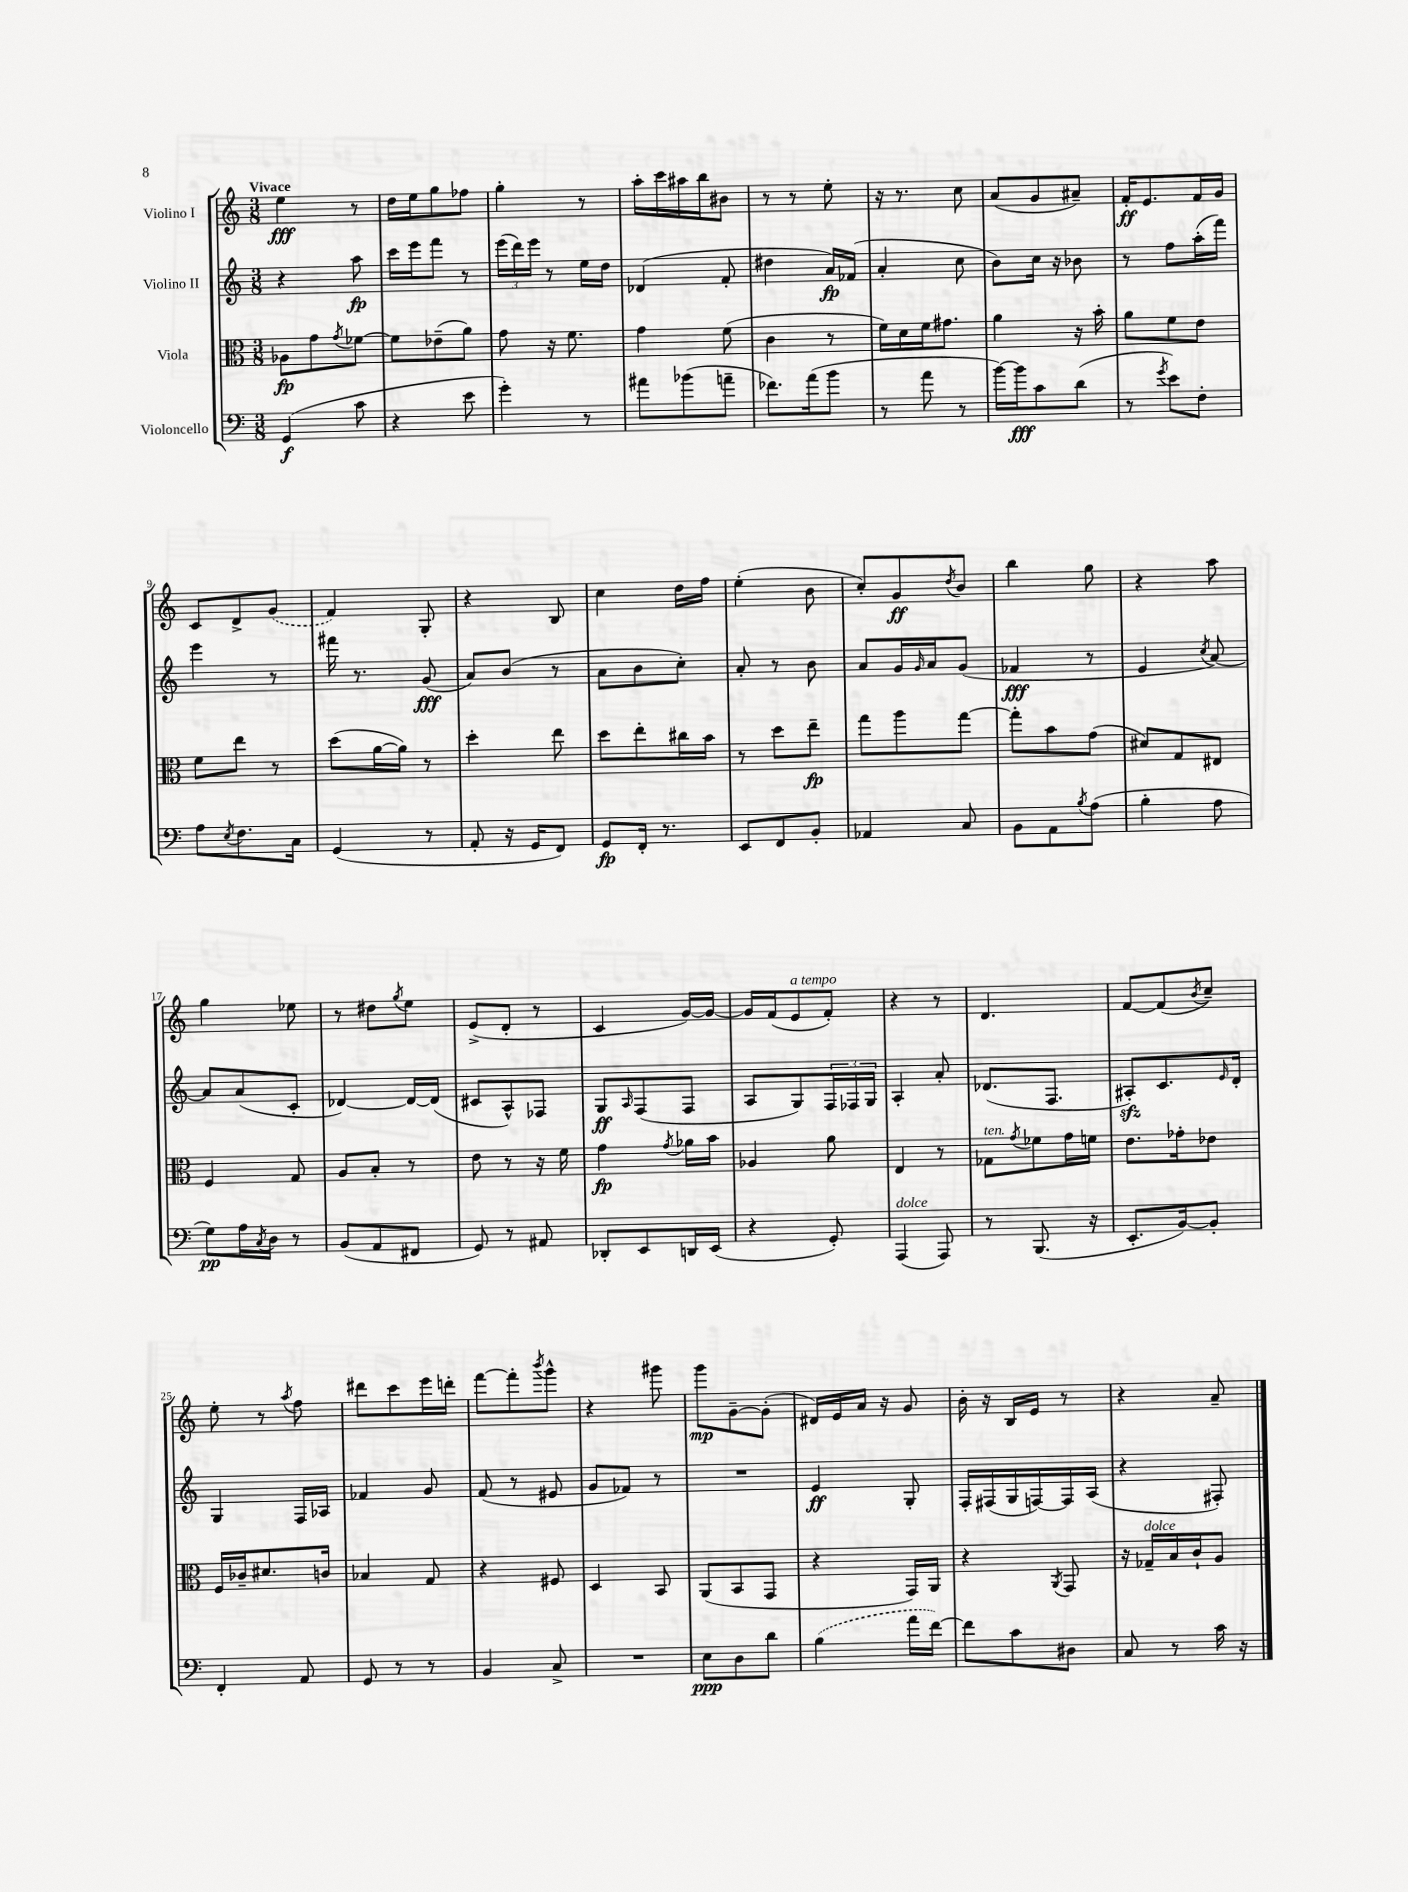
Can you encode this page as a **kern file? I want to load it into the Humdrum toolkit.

**kern	**kern	**kern	**kern
*staff4	*staff3	*staff2	*staff1
*clefF4	*clefC3	*clefG2	*clefG2
*k[]	*k[]	*k[]	*k[]
*M3/8	*M3/8	*M3/8	*M3/8
(4GG/	8A-\L	4r	4ee\
.	8g\	.	.
.	8qg/	.	.
8c\	[8f-\J	8aa\	8r
=	=	=	=
4r	8f-\]L	16ccc\LL	16dd\LL
.	.	16eee\J	16ee\J
.	(8e-~\	8fff\J	8gg\
8e\	8a\J)	8r	8ff-\J
=	=	=	=
4g'\)	8g\	(24eee\LL	4gg'\
.	.	24ddd\)	.
.	.	24eee\JJ	.
.	16r	8r	.
.	8.f\	.	.
8r	.	16ee\LL	8r
.	.	16dd\JJ	.
=	=	=	=
8a#\L	4g\	(4d-/	16aa'\LL
.	.	.	16ccc\
(8b-\	.	.	16aa#\
.	.	.	16bb\J
8a~\J	(8f\	8f'/	8b#\J
=	=	=	=
8.f-\L)	4c\	4dd#\	8r
.	.	.	8r
(16a\k	.	.	.
8b\J	8r	16a/LL)	8ee'\
.	.	(16f-/JJ	.
=	=	=	=
8r	16f\LL)	4a'/	16r
.	16d\	.	8.r
8a\	16f\J	.	.
.	8.g#\J	.	.
8r	.	8cc\	8cc\
=	=	=	=
[16b\LL)	4a\	8b\L)	(8a/L
16b\]J	.	.	.
8c\	.	16cc\Jk	8g/
.	.	16r	.
(8d\J	16r	8b-\	8a#~/J)
.	16b'\	.	.
=	=	=	=
8r	8a\L	8r	16f'/LK
.	.	.	8.e/
8qg/	.	.	.
8e\L)	8f\	8ff\L	.
8F'\J	8e\J	(16aa'\L	16f/L
.	.	16fff\JJ)	16g/JJ
=	=	=	=
8A\L	8f\L	4eee\	8c/L
8qE/	.	.	.
8.F\	8ee\J	.	8d^/
.	8r	8r	(8g/J
16C\Jk	.	.	.
=	=	=	=
(4GG/	(8dd\L	16fff#\	4f/)
.	.	8.r	.
.	[16a\L	.	.
.	16a\]JJ)	.	.
8r	8r	(8g/	8G'/
=	=	=	=
8AA'/	4dd'\	8a/L)	4r
16r	.	(8b/J	.
16GG/LK	.	.	.
8FF/J)	8ee\	8r	8B/
=	=	=	=
8GG/L	8dd\L	8a\L	4cc\
16FF'/Jk	8ee'\	8b\	.
8.r	.	.	.
.	16cc#\L	8cc'\J)	16dd\LL
.	16b\JJ	.	16ff\JJ
=	=	=	=
8EE/L	8r	8a'/	(4ee'\
8FF/	8dd\L	8r	.
8BB'/J	8ee~\J	8b\	8b\
=	=	=	=
4AA-/	8gg\L	8a/L	8cc'/L)
.	8aa\	16g/L	8g/
.	.	16qqg/	.
.	.	16a/J	.
.	.	.	8qdd/
8C/	[8gg\J	(8g/J	8b/J
=	=	=	=
8BB\L	8gg'\]L	4f-/	4bb\
8AA\	8b\	.	.
8qB/	.	.	.
(8A\J	(8g\J	8r	8gg\
=	=	=	=
4B'\	8d#/L)	4e/	4r
.	8G/	.	.
.	.	8qcc/	.
8A\	8E#/J	[8a/)	8aa\
=	=	=	=
8G\L)	4F/	8a/]L	4gg\
16A\L	.	(8a/	.
8qC/	.	.	.
16D\JJ	.	.	.
8r	8G/	8c'/J	8ee-\
=	=	=	=
(8BB/L	8A/L	[4d-/)	8r
8AA/	8B'/J	.	8dd#\L
.	.	.	8qgg/
8FF#/J	8r	16d-/_LL	8ee\J
.	.	(16d-/]JJ	.
=	=	=	=
8GG/)	8e\	8c#/L	(8e^/L
8r	8r	8A^^/)	8d'/J
8AA#/	16r	8F-/J	8r
.	16f\	.	.
=	=	=	=
8DD-'/L	4g\	8G/L	4c/
.	.	16qqA/	.
8EE/	.	(8F/	.
.	8qg/	.	.
16DD/L	16a-\LL	8F/J	[16g/LL)
(16EE/JJ	16b\JJ	.	16g/_JJ
=	=	=	=
4r	4A-/	8A/L	16g/]LL
.	.	.	(16f/J
.	.	8G/)	8e/
8GG'/)	8a\	24F/L	8f'/J)
.	.	24F-/	.
.	.	24G/JJ	.
=	=	=	=
(4AAA/	4E/	4A'/	4r
8AAA/)	8r	8a'/	8r
=	=	=	=
8r	8G-\L	(8.d-/L	4.d/
.	8qg/	.	.
(8.BBB/	8f-\	.	.
.	.	8.F/J	.
.	16g\L	.	.
16r	16f\JJ	.	.
=	=	=	=
8.EE'/L	8.e\L	8A#'/L)	[8f/L
.	.	8.c/	(8f/]
[16BB/k)	16g-'\k	.	.
.	.	.	8qb/
8BB'/]J	8e-\J	.	8cc~/J)
.	.	16qqe/	.
.	.	16d'/Jk	.
=	=	=	=
4FF'/	16F/LL	4G/	8ee'\
.	16c-~/J	.	.
.	8.d#/	.	8r
.	.	.	8qaa/
8AA/	.	16F/LL	8ff\
.	16c/Jk	16A-/JJ	.
=	=	=	=
8GG/	4B-/	4f-/	8ddd#\L
8r	.	.	8ccc\
8r	8G/	8g/	16eee\L
.	.	.	16ddd'\JJ
=	=	=	=
4BB/	4r	(8f/	[8fff\L
.	.	8r	8fff'\]
.	.	.	8qbbb/
8C^/	8F#/	8e#/	8ggg^^\J
=	=	=	=
4.r	4D/	8g/L	4r
.	.	8f-/J)	.
.	8BB/	8r	8ggg#\
=	=	=	=
8E\L	(8AA/L	4.r	8ggg\L
8D\	8BB/	.	[8g~\
8d\J	8GG/J	.	(8g'\]J
=	=	=	=
(4B\	4r	4e/	16d#/LL)
.	.	.	16e/
.	.	.	16a/JJ
.	.	.	16r
16a\LL	16GG/LL)	8G'/	8g/
[16f\JJ)	16AA/JJ	.	.
=	=	=	=
8f\]L	4r	16F'/LL	16b'\
.	.	(16F#/	16r
8c\	.	16G/	16B/LL
.	.	[16F/)	16e/JJ
.	8qAA/	.	.
8D#\J	8GG/	16F/]	8r
.	.	(16A/JJ	.
=	=	=	=
8C/	16r	4r	4r
.	16G-~/LL	.	.
8r	16B/	.	.
.	16c`/J	.	.
16c\	8A/J	8F#'/)	8a~/
16r	.	.	.
==	==	==	==
*-	*-	*-	*-
